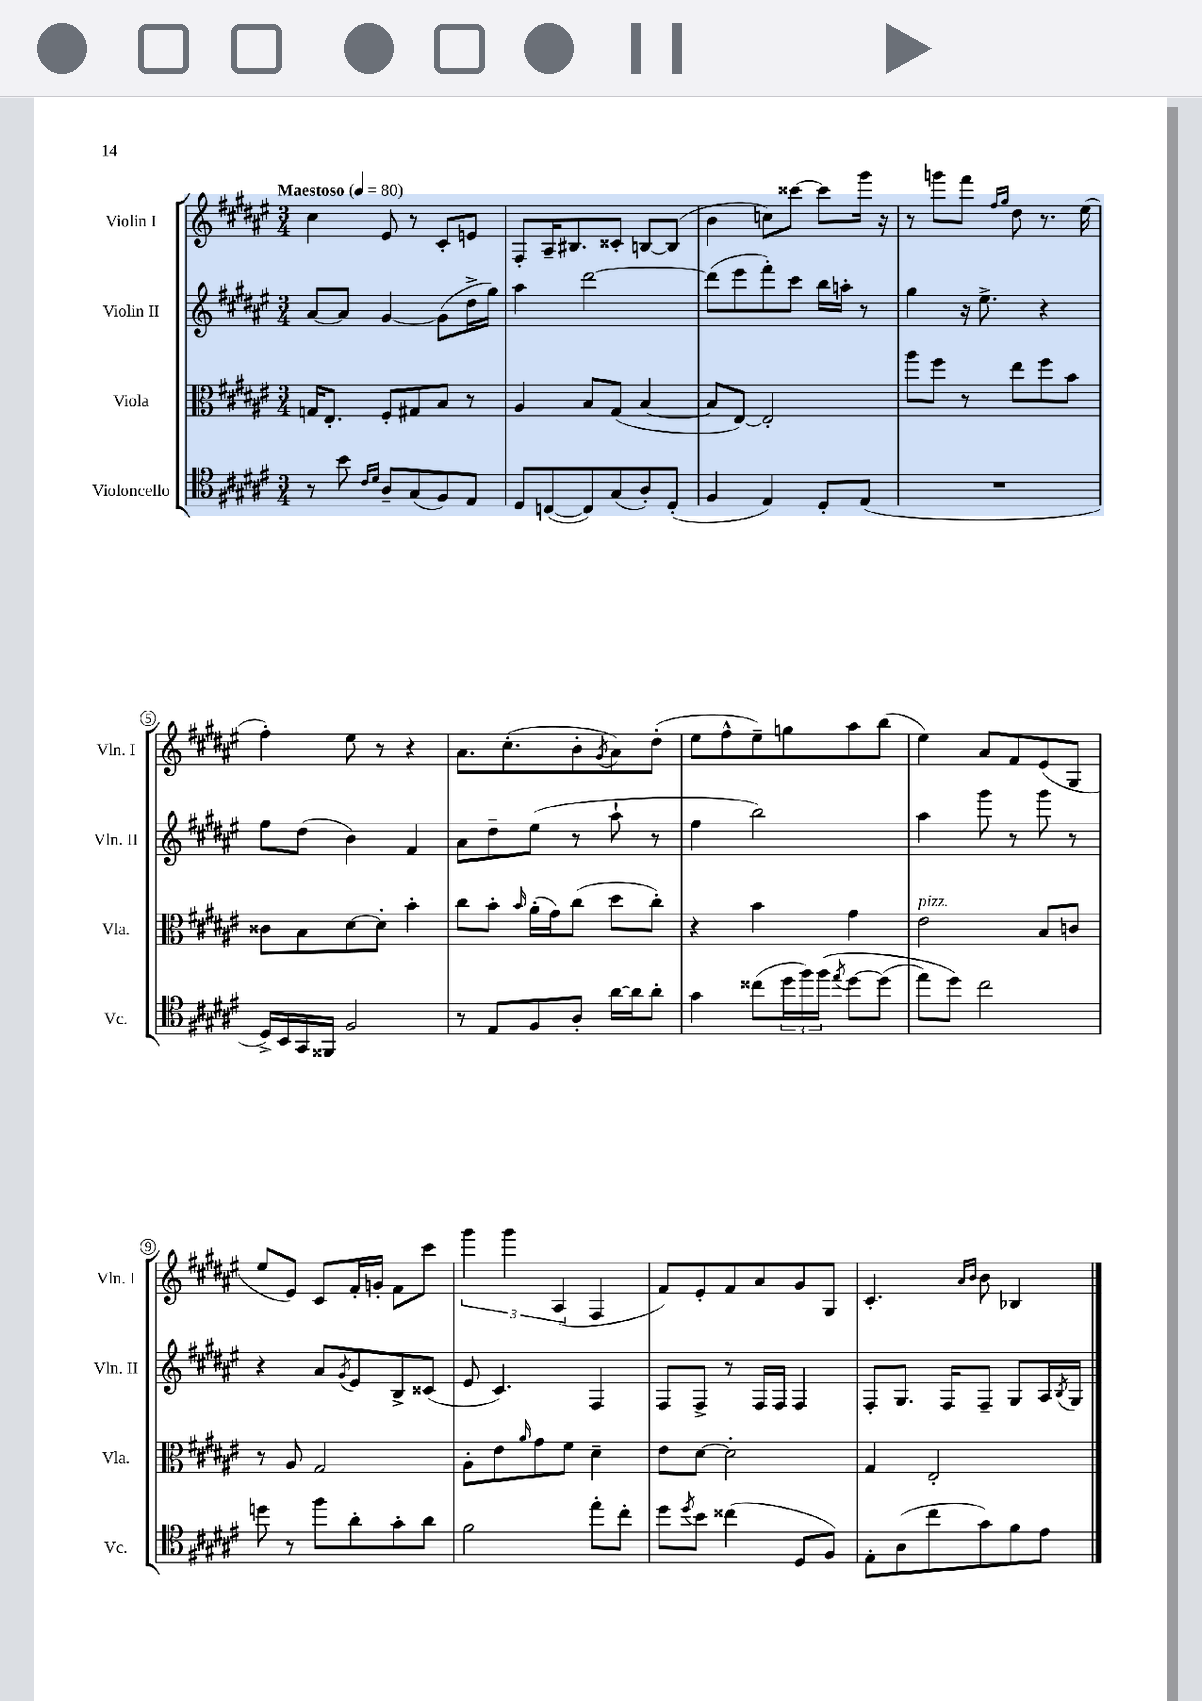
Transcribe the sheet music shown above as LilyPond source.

<<
\new StaffGroup <<
\new Staff = "s0" \with { instrumentName = "Violin I" shortInstrumentName = "Vln. I" } {
    \clef treble \key fis \major \numericTimeSignature \time 3/4 \tempo "Maestoso" 4 = 80
    cis''4 eis'8 r8 cis'8-. e'8 |
    fis8-. ais16-- bis8. cisis'8-. b8~ b8( |
    b'4 c''8) cisis'''8~ cisis'''8 gis'''16 r16 |
    r8 g'''8 fis'''8 \grace { fis''16 gis''16 } dis''8 r8. eis''16( |
    fis''4-.) eis''8 r8 r4 |
    ais'8. cis''8.-.( b'8-. \acciaccatura { gis'8 } ais'8) dis''8-.( |
    eis''8 fis''8-^ eis''8--) g''8 ais''8 b''8( |
    eis''4) ais'8 fis'8 eis'8( gis8 |
    eis''8 eis'8) cis'8 fis'16-. g'16-. fis'8 cis'''8 |
    \tuplet 3/2 { gis'''4 gis'''4 ais4( } fis4 |
    fis'8) eis'8-. fis'8 ais'8 gis'8 gis8 |
    cis'4.-. \grace { ais'16 b'16 } b'8 bes4 \bar "|." |
}
\new Staff = "s1" \with { instrumentName = "Violin II" shortInstrumentName = "Vln. II" } {
    \clef treble \key fis \major \numericTimeSignature \time 3/4
    ais'8~ ais'8 gis'4~ gis'8( dis''16-> gis''16) |
    ais''4 dis'''2~ |
    dis'''8( eis'''8 fis'''8-.) cis'''8 b''16 a''16-. r8 |
    gis''4 r16 eis''8.-> r4 |
    fis''8 dis''8( b'4) fis'4 |
    ais'8 dis''8-- eis''8( r8 ais''8-! r8 |
    fis''4 b''2) |
    ais''4 gis'''8 r8 gis'''8 r8 |
    r4 ais'8 \acciaccatura { gis'8 } eis'8 b8-> cisis'8( |
    eis'8 cis'4.) fis4 |
    fis8 fis8-> r8 fis16 fis16 fis4 |
    fis8-. gis8. fis16 fis8-- gis8 ais16 \acciaccatura { b8 } gis16 \bar "|." |
}
\new Staff = "s2" \with { instrumentName = "Viola" shortInstrumentName = "Vla." } {
    \clef alto \key fis \major \numericTimeSignature \time 3/4
    g16 eis8.-. fis8-. gis8 b8 r8 |
    ais4 b8 gis8( b4~ |
    b8 eis8~) eis2-. |
    ais''8 fis''8 r8 eis''8 fis''8 b'8 |
    cisis'8 b8 dis'8~ dis'8-. b'4-. |
    cis''8 b'8-. \grace { b'16 } ais'16-.( gis'16) cis''8( dis''8 cis''8-.) |
    r4 b'4 gis'4 |
    eis'2^\markup { \italic "pizz." } b8 c'8 |
    r8 ais8 gis2 |
    ais8-. eis'8 \grace { ais'16 } gis'8 fis'8 dis'4-- |
    eis'8 dis'8~ dis'2-. |
    gis4 eis2-. \bar "|." |
}
\new Staff = "s3" \with { instrumentName = "Violoncello" shortInstrumentName = "Vc." } {
    \clef tenor \key fis \major \numericTimeSignature \time 3/4
    r8 b'8 \grace { cis'16 dis'16 } ais8-- gis8( fis8) eis8 |
    dis8 c8~( c8) gis8( ais8-.) dis8-.( |
    fis4 eis4) dis8-. eis8( |
    R2. |
    dis16->) b,16 gis,16 fisis,16 fis2 |
    r8 eis8 fis8 ais8-. ais'16~ ais'16 ais'8-. |
    gis'4 cisis''8( \tuplet 3/2 { dis''16 fis''16) fis''16\( } \acciaccatura { eis''8 } dis''8~ dis''8( |
    eis''8) dis''8\) cis''2 |
    d''8 r8 fis''8 ais'8-. gis'8-. ais'8 |
    fis'2 eis''8-. cis''8-. |
    dis''8 \acciaccatura { dis''8 } b'8 cisis''4( dis8 fis8) |
    eis8-. ais8( cis''8 gis'8) fis'8 eis'8 \bar "|." |
}
>>
>>
\layout { \context { \Score \override BarNumber.stencil = #(make-stencil-circler 0.1 0.3 ly:text-interface::print) } }
